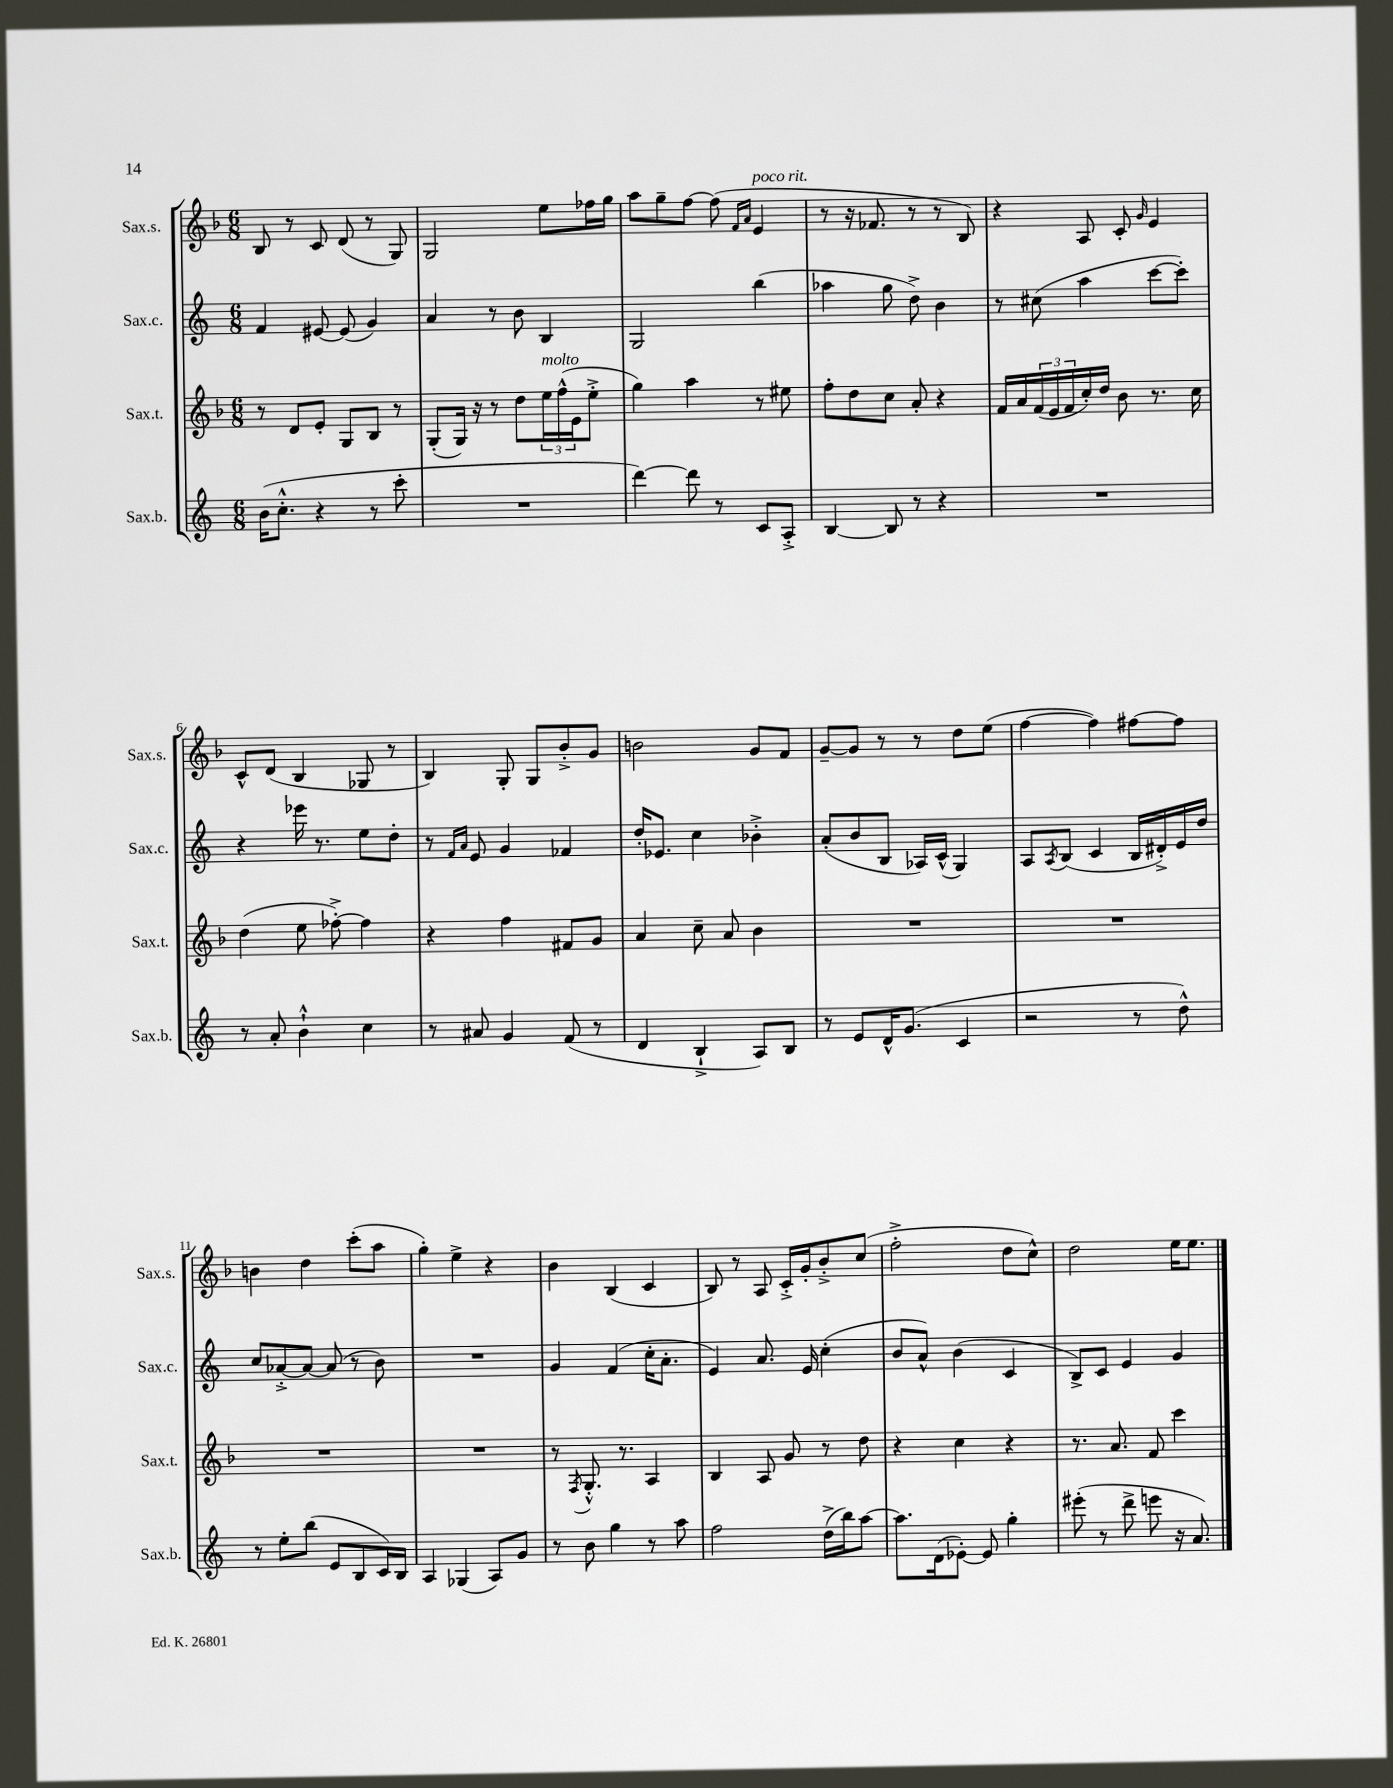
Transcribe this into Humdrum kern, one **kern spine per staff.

**kern	**kern	**kern	**kern
*staff4	*staff3	*staff2	*staff1
*clefG2	*clefG2	*clefG2	*clefG2
*k[]	*k[b-]	*k[]	*k[b-]
*M6/8	*M6/8	*M6/8	*M6/8
(16b	8r	4f	8B-
8.cc'^^	.	.	.
.	8d	.	8r
4r	8e'	[8e#	8c
.	8G	(8e#]	(8d
8r	8B-	4g)	8r
8ccc'	8r	.	8G)
=	=	=	=
2.r	(8G'	4a	2G
.	16G)	.	.
.	16r	.	.
.	8r	8r	.
.	8dd	8b	.
.	24ee	4B	8ee
.	(24ff^^	.	.
.	24e	.	.
.	8ee'^	.	16ff-
.	.	.	16gg
=	=	=	=
[4ddd)	4gg)	2G	8aa
.	.	.	8gg~
8ddd]	4aa	.	[8ff
8r	.	.	(8ff]
.	.	.	16qqf
.	.	.	16qqa
8c	8r	(4bb	4e
8A'^	8ee#	.	.
=	=	=	=
[4B	8ff'	4aa-	8r
.	8dd	.	16r
.	.	.	8.f-
8B]	8cc	8gg	.
8r	8a'	8dd^)	8r
4r	4r	4b	8r
.	.	.	8B-)
=	=	=	=
2.r	16f	8r	4r
.	16a	.	.
.	(24f	(8cc#	.
.	24e	.	.
.	24f	.	.
.	16cc')	4aa	8A
.	16dd	.	.
.	8b-	.	8c'
.	.	.	16qqg
.	8.r	[8ccc	4e
.	.	8ccc'])	.
.	16cc	.	.
=	=	=	=
8r	(4dd	4r	8c^^
8a'	.	.	(8d
4b`^^	8ee	16eee-	4B-
.	.	8.r	.
.	[8ff-'^)	.	.
4cc	4ff-]	8ee	8G-
.	.	8dd'	8r
=	=	=	=
8r	4r	8r	4B-)
.	.	16qqf	.
.	.	16qqa	.
8a#	.	8e	.
4g	4ff	4g	8G'
.	.	.	8G
(8f	8f#	4f-	8b-'^
8r	8g	.	8g
=	=	=	=
4d	4a	16dd'	2b
.	.	8.e-	.
4B`^	8cc~	4cc	.
.	8a	.	.
8A)	4b-	4b-'^	8g
8B	.	.	8f
=	=	=	=
8r	2.r	(8a'	[8g~
8e	.	8b	8g]
16d^^	.	8B	8r
(8.g	.	.	.
.	.	16A-)	8r
.	.	(16c^^	.
4c	.	4G)	8dd
.	.	.	(8ee
=	=	=	=
2r	2.r	8A	[4ff
.	.	8qA	.
.	.	(8B	.
.	.	4c	4ff])
8r	.	16B	[8ff#
.	.	16d#'^)	.
8dd^^)	.	16e	8ff#]
.	.	16dd	.
=	=	=	=
8r	2.r	8cc	4b
8ee'	.	[8a-'^	.
(8bb	.	8a-_	4dd
8e	.	(8a-]	.
8B	.	8r	(8ccc'
16c)	.	8b)	8aa
16B	.	.	.
=	=	=	=
4A	2.r	2.r	4gg')
(4G-	.	.	4ee^
8A)	.	.	4r
8g	.	.	.
=	=	=	=
8r	8r	4g	4b-
.	8qF	.	.
8b	8.G'^^	.	.
4gg	.	(4f	(4B-
.	8.r	.	.
8r	4A	16cc'	4c
.	.	8.a'	.
8aa	.	.	.
=	=	=	=
2ff	4B-	4e)	8B-)
.	.	.	8r
.	8A	8.a	8A
.	8g	.	16c'^
.	.	16e	16g'
(16dd^	8r	(4cc'	8b-'^
16bb)	.	.	.
[8aa	8dd	.	(8cc
=	=	=	=
8.aa]	4r	8b	2ff'^
.	.	8a^^)	.
(16d	.	.	.
[8e-')	4cc	(4b	.
8e-]	.	.	.
4gg'	4r	4c	8dd
.	.	.	8cc^^)
=	=	=	=
(8eee#'	8.r	8B^)	2dd
8r	.	8c	.
.	8.a	.	.
8ddd^	.	4e	.
8eee	8f	.	.
16r	4ccc	4g	16ee
8.a)	.	.	8.ee
==	==	==	==
*-	*-	*-	*-
